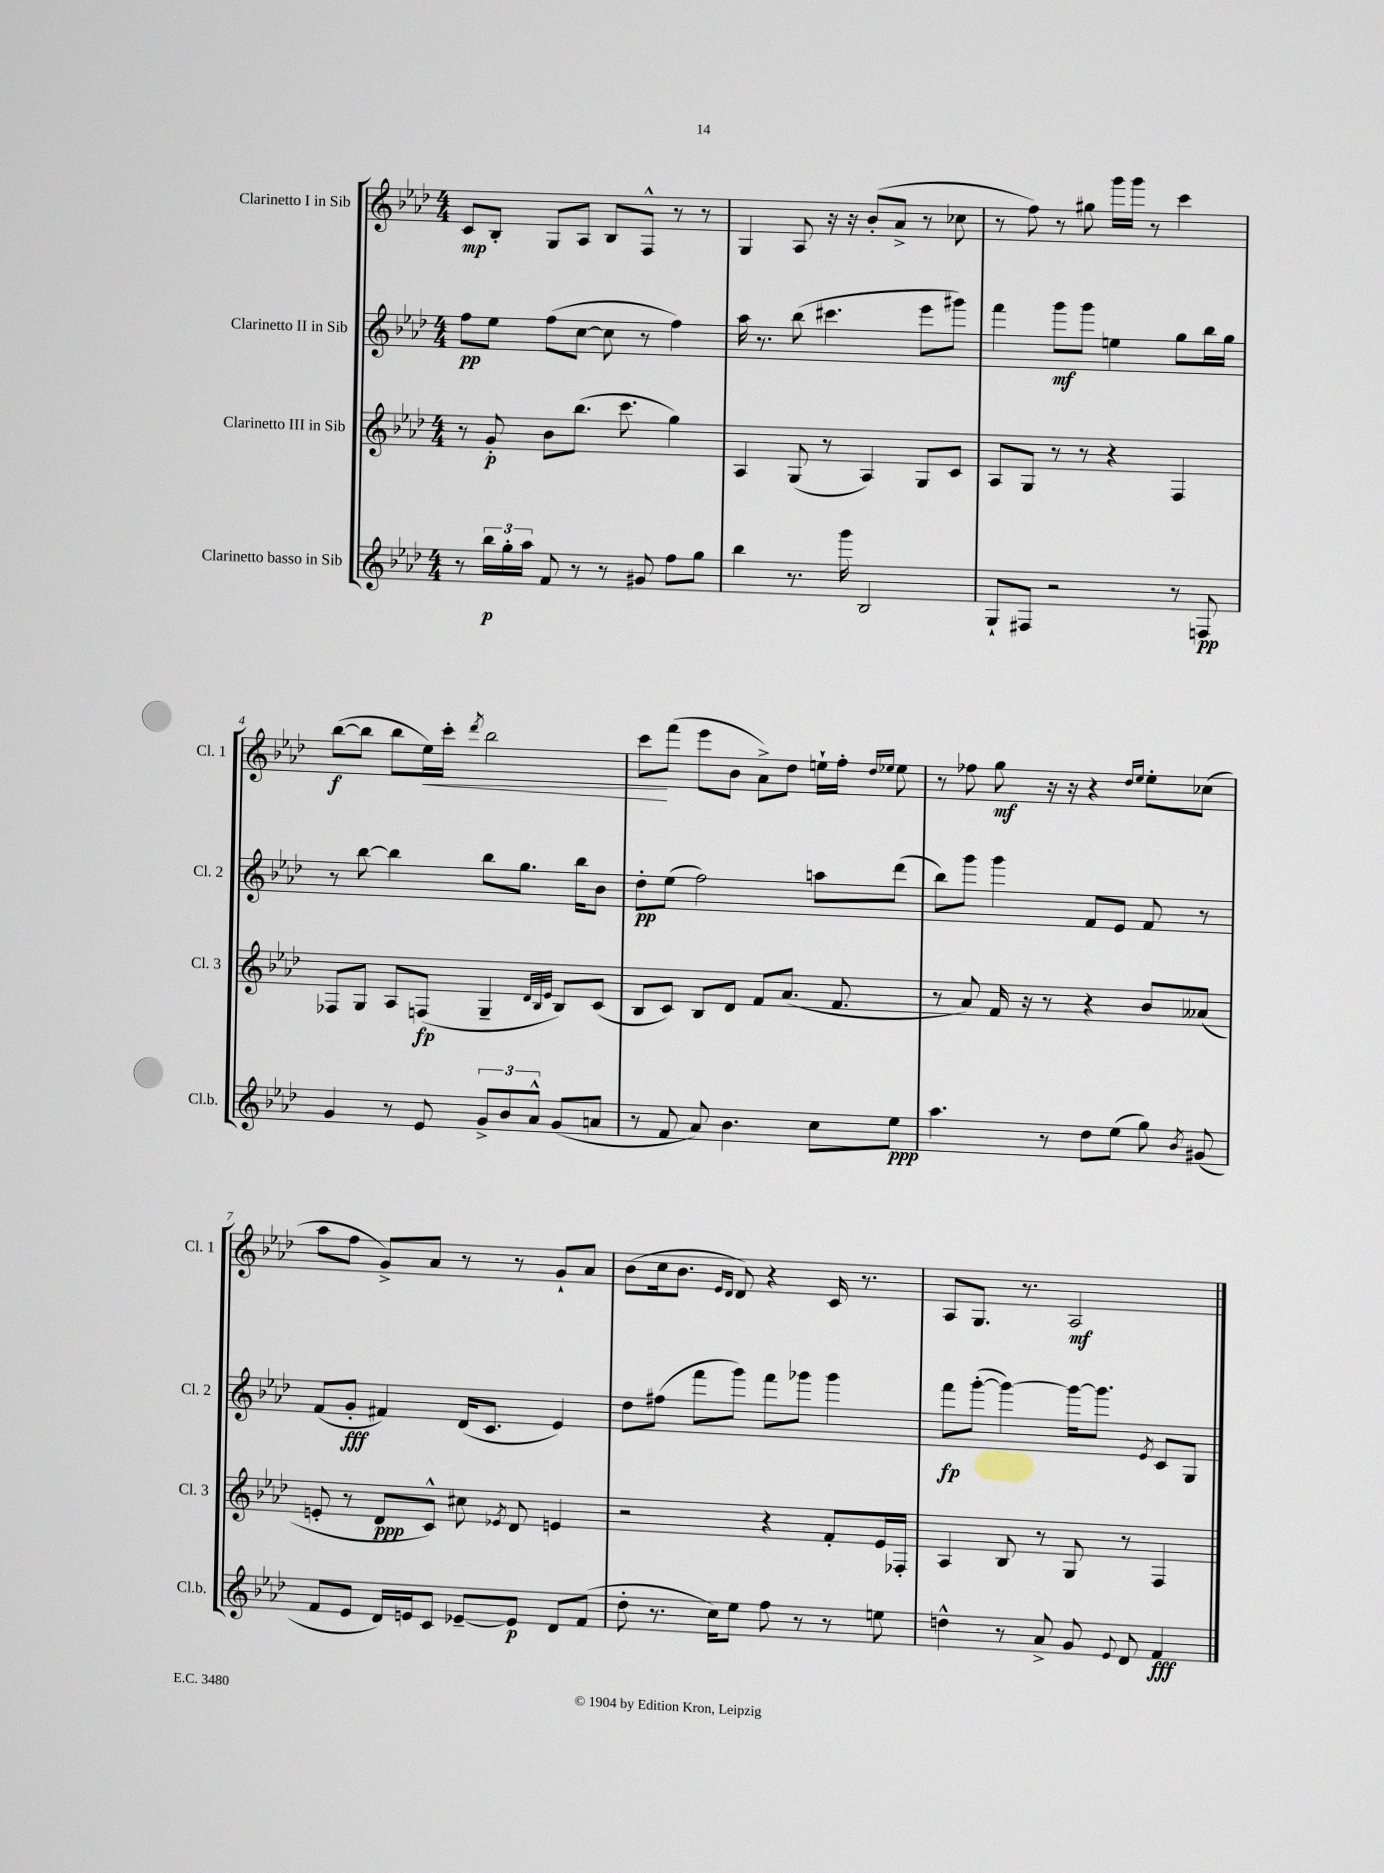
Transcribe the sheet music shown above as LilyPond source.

<<
\new StaffGroup <<
\new Staff = "s0" \with { instrumentName = "Clarinetto I in Sib" shortInstrumentName = "Cl. 1" } {
    \clef treble \key aes \major \numericTimeSignature \time 4/4
    \autoBeamOff c'8[\mp bes8]-. g8[ aes8] bes8[ f8]-^ r8 r8 |
    g4 aes8 r16 r16 bes'8[-.( aes'8]-> r8 ces''8 |
    r8 f''8) r8 gis''8 g'''16[ g'''16] r8 c'''4 |
    bes''8[~\f( bes''8] bes''8[ ees''16\<) c'''16]-. \acciaccatura { des'''8 } bes''2 |
    c'''8[\! f'''8]( ees'''8[ bes'8] aes'8[->) des''8] e''16[-! f''16]-. \grace { des''16[ ees''16] } ees''8 |
    r8 fes''8 g''8\mf r16 r16 r4 \grace { des''16[ ees''16] } ees''8[-. ces''8]( |
    aes''8[ f''8] g'8[->) aes'8] r8 r8 g'8[-! aes'8] |
    bes'8[( c''16 bes'8.] \grace { ees'16[ des'16] } des'8) r4 c'16 r8. |
    aes8[ g8.] r8. aes2\mf \bar "|." |
}
\new Staff = "s1" \with { instrumentName = "Clarinetto II in Sib" shortInstrumentName = "Cl. 2" } {
    \clef treble \key aes \major \numericTimeSignature \time 4/4
    \autoBeamOff f''8[\pp ees''8] f''8[( c''8]~ c''8 r8 f''4) |
    aes''16 r8. bes''8( cis'''4. ees'''8[ gis'''8]) |
    f'''4 g'''8[\mf g'''8] e''4 g''8[ bes''16 g''16] |
    r8 bes''8~ bes''4 bes''8[ g''8.] bes''16[ bes'8] |
    des''8[-.\pp ees''8]( f''2) a''8[ des'''8]( |
    bes''8[) g'''8] g'''4 f'8[ ees'8] f'8 r8 |
    f'8[( g'8]-.\fff fis'4) des'16[( c'8.] ees'4) |
    des''8[ fis''8]( f'''8[ g'''8]) f'''8[ ges'''8] ges'''4 |
    f'''8[\fp g'''8]~-.( g'''4~) g'''16[~ g'''8.] \acciaccatura { ees'8 } c'8[ g8] \bar "|." |
}
\new Staff = "s2" \with { instrumentName = "Clarinetto III in Sib" shortInstrumentName = "Cl. 3" } {
    \clef treble \key aes \major \numericTimeSignature \time 4/4
    \autoBeamOff r8 g'8-.\p bes'8[ bes''8.]( c'''8. g''4) |
    aes4 g8( r8 aes4) g8[ c'8] |
    aes8[ g8] r8 r8 r4 f4 |
    fes8[ g8] aes8[ f8]\fp( g4-- \grace { des'32[ bes32 ees'32] } bes8[) c'8]( |
    bes8[ c'8]) bes8[ des'8] f'8[ aes'8.]( f'8. |
    r8 aes'8) f'16 r16 r8 r4 bes'8[ aeses'8]( |
    e'8-. r8 des'8[\ppp c'8]-^) cis''8 \acciaccatura { ees'8 } des'8 e'4 |
    r2 r4 f'8[-. ees'16 fes16]-. |
    aes4 bes8 r8 g8 r8 f4 \bar "|." |
}
\new Staff = "s3" \with { instrumentName = "Clarinetto basso in Sib" shortInstrumentName = "Cl.b." } {
    \clef treble \key aes \major \numericTimeSignature \time 4/4
    \autoBeamOff r8 \tuplet 3/2 { bes''16[\p g''16-. aes''16] } f'8 r8 r8 gis'8 f''8[ g''8] |
    bes''4 r8. g'''16 bes2 |
    g8[-! fis8] r2 r8 f8\pp |
    g'4 r8 ees'8 \tuplet 3/2 { g'8[-> bes'8 aes'8]-^ } g'8[( a'8] |
    r8 f'8 aes'8) bes'4. c''8[ ees''8]\ppp |
    aes''4. r8 des''8[ ees''8]( g''8) \acciaccatura { bes'8 } gis'8( |
    f'8[ ees'8] des'16[) e'16 c'8] ees'8[~-- ees'8]\p des'8[ f'8]( |
    des''8-. r8. c''16[) ees''8] f''8 r8 r8 e''8 |
    d''4-^ r8 aes'8-> g'8 \appoggiatura { ees'8 } des'8 f'4\fff \bar "|." |
}
>>
>>
